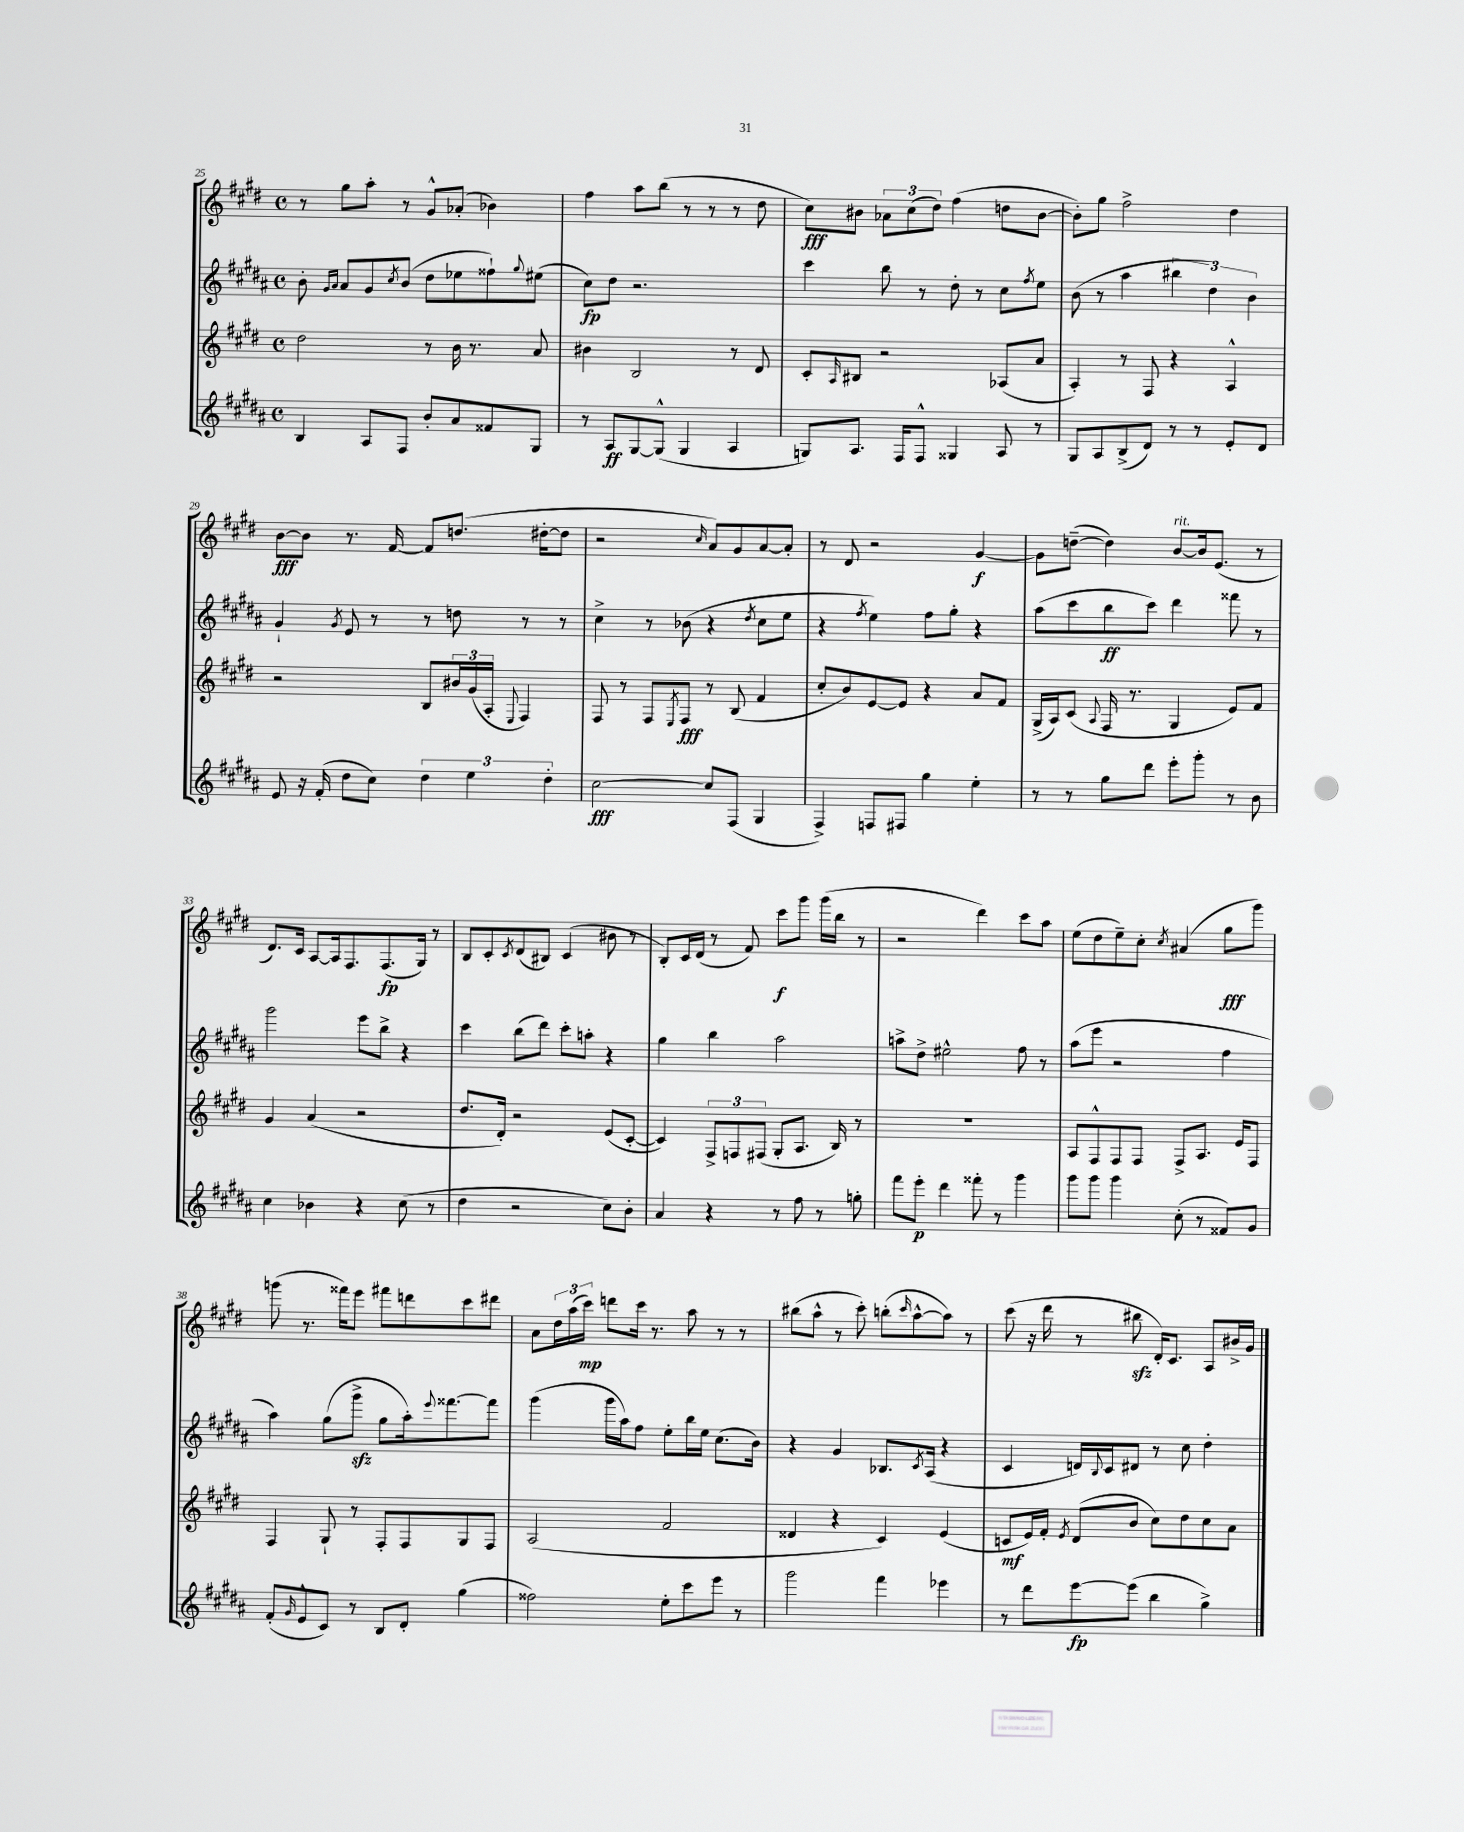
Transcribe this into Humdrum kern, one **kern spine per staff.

**kern	**kern	**kern	**kern
*staff4	*staff3	*staff2	*staff1
*clefG2	*clefG2	*clefG2	*clefG2
*k[f#c#g#d#a#]	*k[f#c#g#d#]	*k[f#c#g#d#a#]	*k[f#c#g#d#]
*M4/4	*M4/4	*M4/4	*M4/4
*met(c)	*met(c)	*met(c)	*met(c)
4B/	2dd#\	8b'\	8r
.	.	16qqg#/LL	.
.	.	16qqa#/JJ	.
.	.	8a#/L	8gg#\L
8A#/L	.	8g#/	8aa'\J
.	.	8qcc#/	.
8F#/J	.	(8b/J	8r
8b'/L	8r	8dd#\L	8g#^^/L
8a#/	16b\	8ee-\	(8a-'/J
.	8.r	.	.
8f##/	.	8ff##`\)	4b-\)
.	.	8qqgg#/	.
8G#/J	8a/	(8ee#\J	.
=	=	=	=
8r	4b#\	8cc#\L)	4ff#\
8A#/L	.	8dd#\J	.
[8G#/	2B/	2.r	8aa\L
(8G#^^/]J	.	.	(8bb\J
4G#/	.	.	8r
.	.	.	8r
4A#/	8r	.	8r
.	8d#/	.	8dd#\
=	=	=	=
8G/L)	8c#'/L	4ccc#\	8cc#\L)
.	16qqA/	.	.
8.A#/J	8B#/J	.	8b#\J
.	2r	8bb\	12a-\L
16F#/LK	.	.	.
.	.	.	(12cc#\
8F#^^/J	.	8r	.
.	.	.	12dd#\J)
4G##/	.	8dd#'\	(4ff#\
.	.	8r	.
8A#/	(8A-/L	8cc#\L	8dd\L
.	.	8qff#/	.
8r	8a/J	8ee\J	[8b#\J
=	=	=	=
8G#/L	4A'/)	(8b\	8b#'\]L)
8A#/	.	8r	8gg#\J
(8B^/	8r	4aa#\	2ff#^\
8d#/J)	8F#/	.	.
8r	4r	6bb#\	.
8r	.	.	.
.	.	6dd#\)	.
8e'/L	4A^^/	.	4dd#\
.	.	6b\	.
8d#/J	.	.	.
=	=	=	=
8e/	2r	4g#`/	[8b\L
16r	.	.	8b\]J
(16f#'/	.	.	.
.	.	8qg#/	.
8dd#\L	.	8e/	8.r
8cc#\J)	.	8r	.
.	.	.	[16f#/
6dd#\	8B/L	8r	8f#/]L
.	24b#/L	8dd\	(8.dd/J
6ee\	(24g#/	.	.
.	24A'/JJ	.	.
.	8qqE/	.	.
.	4F#/)	8r	.
.	.	.	[16dd#'\LK
6dd#'\	.	.	.
.	.	8r	8dd#\]J
=	=	=	=
[2cc#\	8F#/	4cc#^\	2r
.	8r	.	.
.	8F#/L	8r	.
.	8qE/	.	.
.	8F#/J	(8b-\	.
.	.	.	16qqcc#/
8cc#/]L	8r	4r	8a/L)
(8F#/J	(8B/	.	8g#/
.	.	8qdd#/	.
4G#/	4f#/	8cc#\L	[8a/
.	.	8ee\J	8a'/]J
=	=	=	=
4F#^/)	8cc#'/L	4r	8r
.	8b/)	.	8d#/
.	.	8qff#/	.
8F/L	[8e/	4ee\)	2r
8F#/J	8e/]J	.	.
4gg#\	4r	8ff#\L	.
.	.	8gg#'\J	.
4ee'\	8a/L	4r	[4g#/
.	8f#/J	.	.
=	=	=	=
8r	(16G#^/LL	(8aa#\L	8g#\]L
.	16A/J)	.	.
8r	(8c#/J	8ccc#\	([8dd~\J
.	8qqA/	.	.
8gg#\L	16F#/	8bb\	4dd\])
.	8.r	.	.
8ddd#\J	.	8ccc#\J)	.
8eee'\L	4G#/	4ddd#\	[8b/L
8ggg#'\J	.	.	16b/]k
.	.	.	(8.e/J
8r	8e/L)	8fff##\	.
8b\	8f#/J	8r	8r
=	=	=	=
4cc#\	4g#/	2ggg#\	8.d#/L)
.	.	.	16c#/Jk
4b-\	(4a/	.	[8A/L
.	.	.	16A/]k
.	.	.	8.F#/
4r	2r	8eee\L	.
.	.	8bb^\J	(8.F#/
(8cc#\	.	4r	.
.	.	.	16G#/Jk)
8r	.	.	8r
=	=	=	=
4dd#\	8.dd#/L	4ccc#\	8B/L
.	.	.	8c#'/
.	16d#'/Jk)	.	.
.	.	.	8qc#/
2r	2r	(8bb\L	(8d#/
.	.	8ddd#\J)	8B#/J)
.	.	8ccc#'\L	(4c#/
.	.	8aa'\J	.
8cc#\L)	(8e/L	4r	8b#\
8b'\J	[8c#'/J	.	8r
=	=	=	=
4a#/	4c#/])	4gg#\	8B'/L)
.	.	.	16c#/L
.	.	.	(16d#/JJ
4r	12F#^/L	4bb\	8r
.	12F/	.	.
.	.	.	8f#/)
.	(12F#/J	.	.
8r	8G#'/L	2aa#\	8ccc#\L
8ff#\	8.A/J	.	8ggg#\J
8r	.	.	(16ggg#\LL
.	16B/)	.	16bb\JJ
8gg'\	8r	.	8r
=	=	=	=
8fff#\L	1r	8aa^\L	2r
8eee'\J	.	8dd#^\J	.
4ddd#\	.	2ee#^^\	.
8fff##'\	.	.	4ddd#\)
8r	.	.	.
4ggg#\	.	8ff#\	8ccc#\L
.	.	8r	8aa\J
=	=	=	=
8ggg#\L	8A/L	(8aa#\L	(8ee\L
8ggg#\J	8F#^^/	8eee\J	8dd#\
4ggg#\	8F#/	2r	8ee~\)
.	8F#/J	.	8cc#'\J
.	.	.	8qcc#/
(8cc#'\	8F#^/L	.	(4a#/
8r	8.A/J	.	.
8f##/L)	.	4ff#\	8gg#\L
.	16e/LK	.	.
8g#/J	8F#/J	.	8ggg#\J)
=	=	=	=
(8f#'/L	4F#/	4aa#\)	(8ggg\
16qqg#/	.	.	.
8e^^/	.	.	8.r
8c#/J)	8G#`/	(8gg#\L	.
.	.	.	16fff##\LK)
8r	8r	8ggg#^\J	8eee\J
8B/L	8F#'/L	8gg#\L	8fff#\L
8d#'/J	8F#/	16aa#'\k)	8ddd\
.	.	8qqeee/	.
.	.	[8.fff##\	.
(4gg#\	8G#/	.	8ccc#\
.	8F#/J	8fff##\]J	8ddd#\J
=	=	=	=
2ff##\)	(2A/	(4ggg#\	8a\L
.	.	.	24dd#\L
.	.	.	(24aa\
.	.	.	24ccc#\JJ)
.	.	16ggg#\LL	8ddd\L
.	.	16aa#\J)	.
.	.	8ff#\J	16ccc#\Jk
.	.	.	8.r
8ee'\L	2f#/	8ee'\L	.
8ccc#\	.	16bb\L	8aa\
.	.	16ee\JJ	.
8eee\J	.	(8.cc#\L	8r
8r	.	.	8r
.	.	16b\Jk)	.
=	=	=	=
2ggg#\	4d##/	4r	(8bb#\L
.	.	.	8aa^^\J
.	4r	4g#/	8r
.	.	.	8ccc#'\)
4fff#\	4c#/)	8.B-/L	(8bb'\L
.	.	.	16qqccc#/
.	.	.	[8aa^^\
.	.	8qc#/	.
.	.	(16A#/Jk	.
4eee-\	(4e/	4r	8aa\]J)
.	.	.	8r
=	=	=	=
8r	8c/L	4c#/	(8ccc#\
8ddd#\L	16e/L)	.	16r
.	16f#'/JJ	.	16ddd#\
.	8qe/	.	.
[8eee\	(8d#/L	16d/LL)	8r
.	.	8qqB/	.
.	.	16c#/J	.
(8eee\]J	8b/J	8d#/J	8bb#\
4bb\	8cc#\L)	8r	16d#'/LK)
.	.	.	8.c#/J
.	8dd#\	8cc#\	.
4gg#^\)	8cc#\	4dd#'\	8A/L
.	8a\J	.	16b#^/L
.	.	.	16g#/JJ
==	==	==	==
*-	*-	*-	*-
